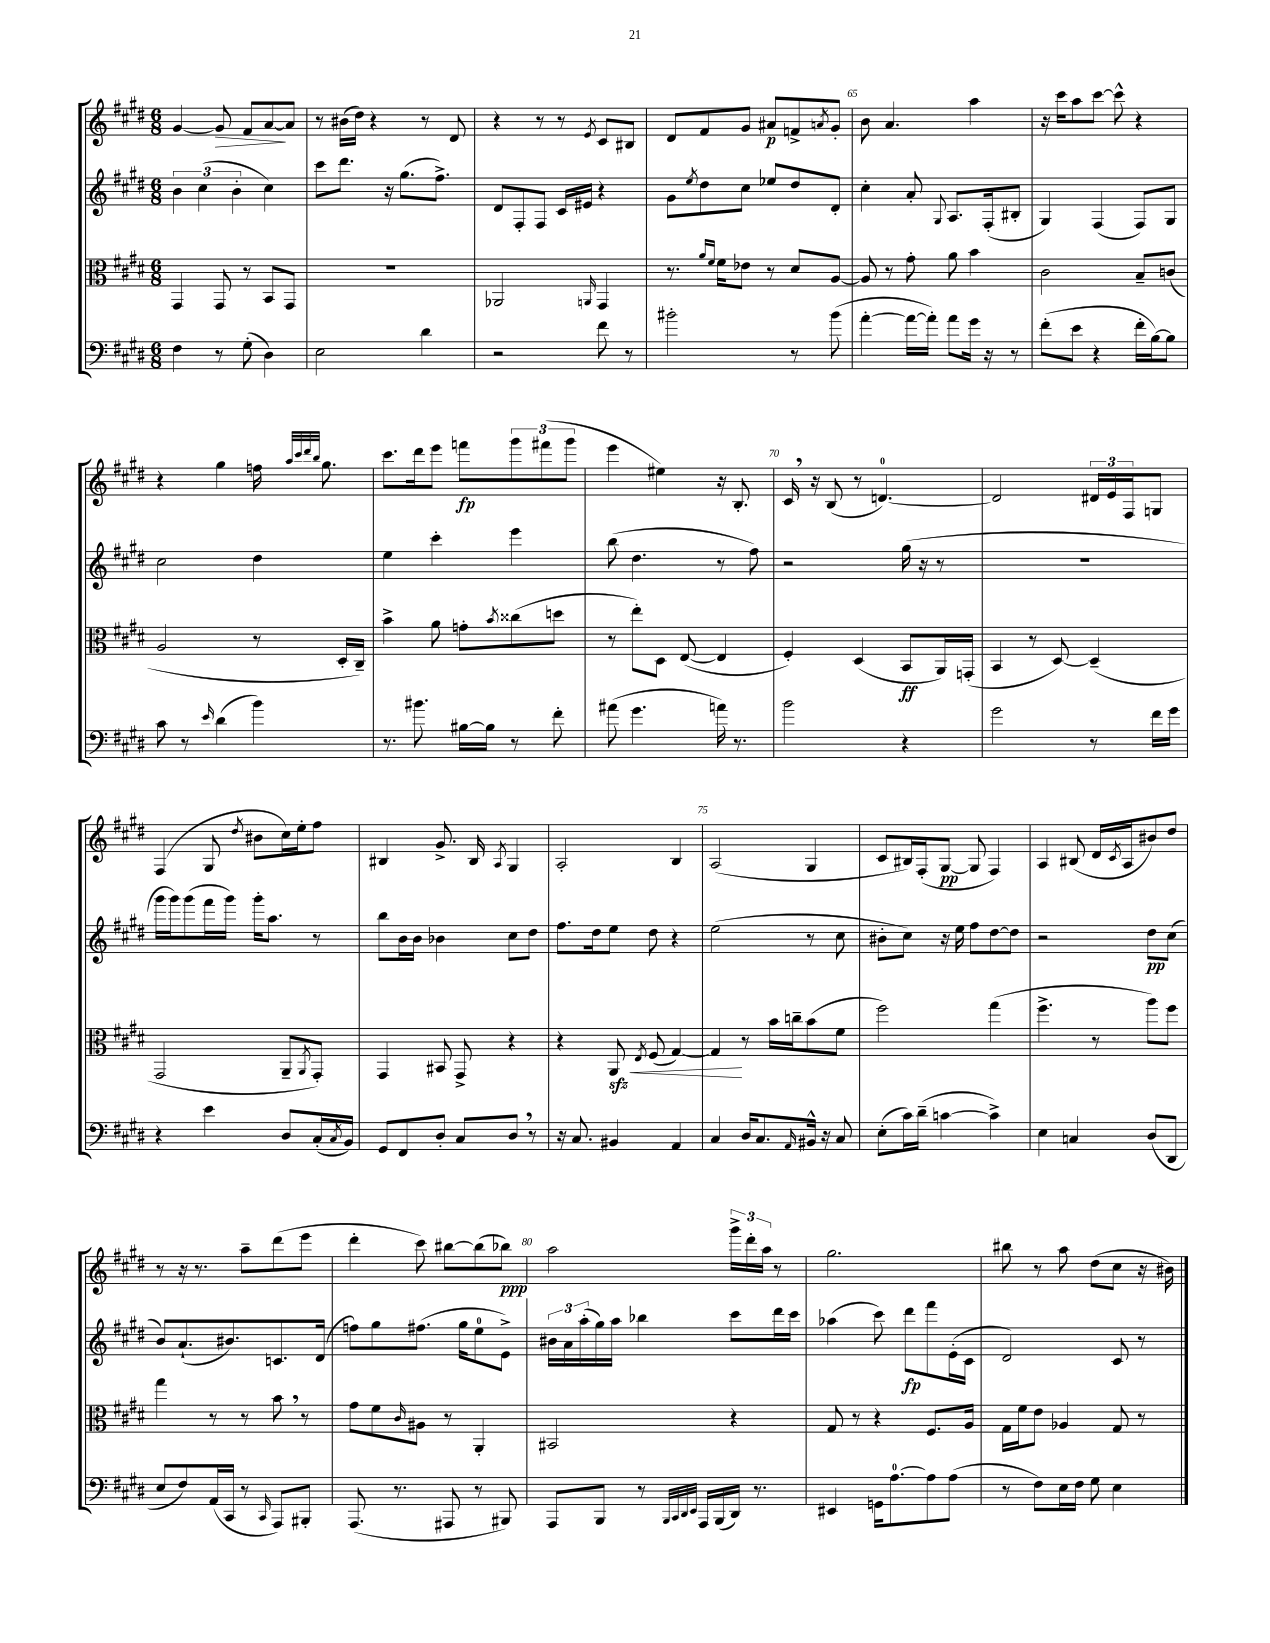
<<
\new StaffGroup <<
\new Staff = "s0" {
    \clef treble \key e \major \numericTimeSignature \time 6/8
    gis'4~ gis'8\> fis'8 a'8~\! a'8 |
    r8 bis'16( dis''16) r4 r8 dis'8 |
    r4 r8 r8 \acciaccatura { e'8 } cis'8 bis8 |
    dis'8 fis'8 gis'8 ais'8\p f'8-> \acciaccatura { a'8 } gis'8-. |
    b'8 a'4. a''4 |
    r16 cis'''16 a''8 cis'''8~ cis'''8-^ r4 |
    r4 gis''4 f''16 \grace { a''32 cis'''32 dis'''32 b''32 } gis''8. |
    cis'''8. dis'''16 e'''8 f'''8\fp \tuplet 3/2 { gis'''8 fis'''8( gis'''8 } |
    e'''4 eis''4) r16 b8.-. |
    cis'16 \breathe r16 b8( r8 d'4.-0~) |
    d'2 \tuplet 3/2 { dis'16 e'16 fis16 } g8 |
    fis4( gis8 \acciaccatura { dis''8 } bis'8 cis''16) e''16-. fis''8 |
    bis4 gis'8.-> bis16 \acciaccatura { a8 } gis4 |
    a2-. b4 |
    a2( gis4 |
    cis'8 bis16) fis16-.( gis8~\pp gis8 fis4) |
    a4 bis8( dis'16 \acciaccatura { cis'8 } a16 bis'8) dis''8 |
    r8 r16 r8. a''8-- dis'''8( e'''8 |
    dis'''4-. cis'''8) bis''8~ bis''8( bes''8\ppp) |
    a''2 \tuplet 3/2 { gis'''16-> dis'''16-. a''16 } r8 |
    gis''2. |
    bis''8 r8 a''8 dis''8( cis''8 r16 bis'16) \bar "|." |
}
\new Staff = "s1" {
    \clef treble \key e \major \numericTimeSignature \time 6/8
    \tuplet 3/2 { b'4 cis''4( b'4-. } cis''4) |
    cis'''8 dis'''8. r16 gis''8.( fis''8.->) |
    dis'8 fis8-. fis8 cis'16 eis'16 r4 |
    gis'8 \acciaccatura { e''8 } dis''8 cis''8 ees''8 dis''8 dis'8-. |
    cis''4-. a'8-. \appoggiatura { gis8 } a8. fis16-.( bis8-. |
    gis4) fis4( fis8) gis8 |
    cis''2 dis''4 |
    e''4 cis'''4-. e'''4 |
    b''8( dis''4. r8 fis''8) |
    r2 gis''16( r16 r8 |
    R2. |
    gis'''16 gis'''16) gis'''8( fis'''16 gis'''16) gis'''16-. a''8. r8 |
    b''8 b'16 b'16 bes'4 cis''8 dis''8 |
    fis''8. dis''16 e''8 dis''8 r4 |
    e''2( r8 cis''8 |
    bis'8-. cis''8) r16 e''16 fis''8 dis''8~ dis''8 |
    r2 dis''8\pp cis''8( |
    b'8) a'8.-!( bis'8.) c'8. dis'16( |
    f''8) gis''8 fis''8.( gis''16 e''8-0 e'8->) |
    \tuplet 3/2 { bis'16 a'16 a''16-.( } gis''16) a''16 bes''4 cis'''8 dis'''16 cis'''16 |
    aes''4( cis'''8) dis'''8\fp fis'''8 e'16-.( cis'16 |
    dis'2) cis'8 r8 \bar "|." |
}
\new Staff = "s2" {
    \clef alto \key e \major \numericTimeSignature \time 6/8
    gis,4 gis,8 r8 b,8 gis,8 |
    R2. |
    aes,2 \grace { a,16 } gis,4 |
    r8. \grace { a'16 fis'16 } fis'16 ees'8 r8 dis'8 a8~ |
    a8 r8 gis'8-. a'8 b'4 |
    cis'2 b8-- c'8( |
    a2 r8 dis16-. cis16--) |
    b'4-> a'8 g'8-. \acciaccatura { b'8 } cisis''8( d''8 |
    r8 e''8-.) dis8 e8~( e4 |
    fis4-.) dis4( b,8\ff a,16) g,16-.( |
    b,4 r8 dis8~) dis4--( |
    gis,2 a,8-- \acciaccatura { a,8 } gis,8-.) |
    gis,4 bis,8 gis,8-> r4 |
    r4 a,8\sfz\< \acciaccatura { e8 } fis8( gis4~) |
    gis4\! r8 b'16 c''16-- b'8( fis'8 |
    fis''2) gis''4( |
    fis''4.-> r8 a''8) fis''8 |
    gis''4 r8 r8 b'8 \breathe r8 |
    gis'8 fis'8 \grace { cis'16 } ais8 r8 a,4-. |
    bis,2 r4 |
    gis8 r8 r4 fis8. a16 |
    gis16 fis'16 e'8 aes4 gis8 r8 \bar "|." |
}
\new Staff = "s3" {
    \clef bass \key e \major \numericTimeSignature \time 6/8
    fis4 r8 gis8-.( dis4) |
    e2 dis'4 |
    r2 fis'8 r8 |
    bis'2-. r8 bis'8( |
    a'4~-. a'16~ a'16-.) a'8 gis'16 r16 r8 |
    fis'8-.( e'8 r4 fis'16-. b16~) b8 |
    cis'8 r8 \grace { e'16 } dis'4( b'4) |
    r8. bis'8. bis16~ bis16 r8 fis'8-. |
    ais'8( gis'4. a'16) r8. |
    b'2 r4 |
    gis'2 r8 fis'16 gis'16 |
    r4 e'4 dis8 cis16-.( \acciaccatura { cis8 } b,16) |
    gis,8 fis,8 dis8-. cis8 dis8 \breathe r8 |
    r16 cis8. bis,4 a,4 |
    cis4 dis16 cis8. \grace { a,16 } bis,16-^ r16 cis8 |
    e8-.( cis'16) dis'16--( c'4~ c'4->) |
    e4 c4 dis8( dis,8 |
    e8 fis8) a,16( cis,16 r8 \grace { cis,16 } a,,8) bis,,8-. |
    a,,8.( r8. ais,,8 r8 bis,,8) |
    a,,8 b,,8 r8 \grace { b,,32 cis,32 dis,32 e,32 } a,,16 b,,16( dis,16) r8. |
    eis,4 g,16 a8.-0~ a8 a8( |
    r8 fis8) e16 fis16 gis8 e4 \bar "|." |
}
>>
>>
\layout { \context { \Score currentBarNumber = #61 \override BarNumber.break-visibility = ##(#f #t #t) barNumberVisibility = #(every-nth-bar-number-visible 5) } }
